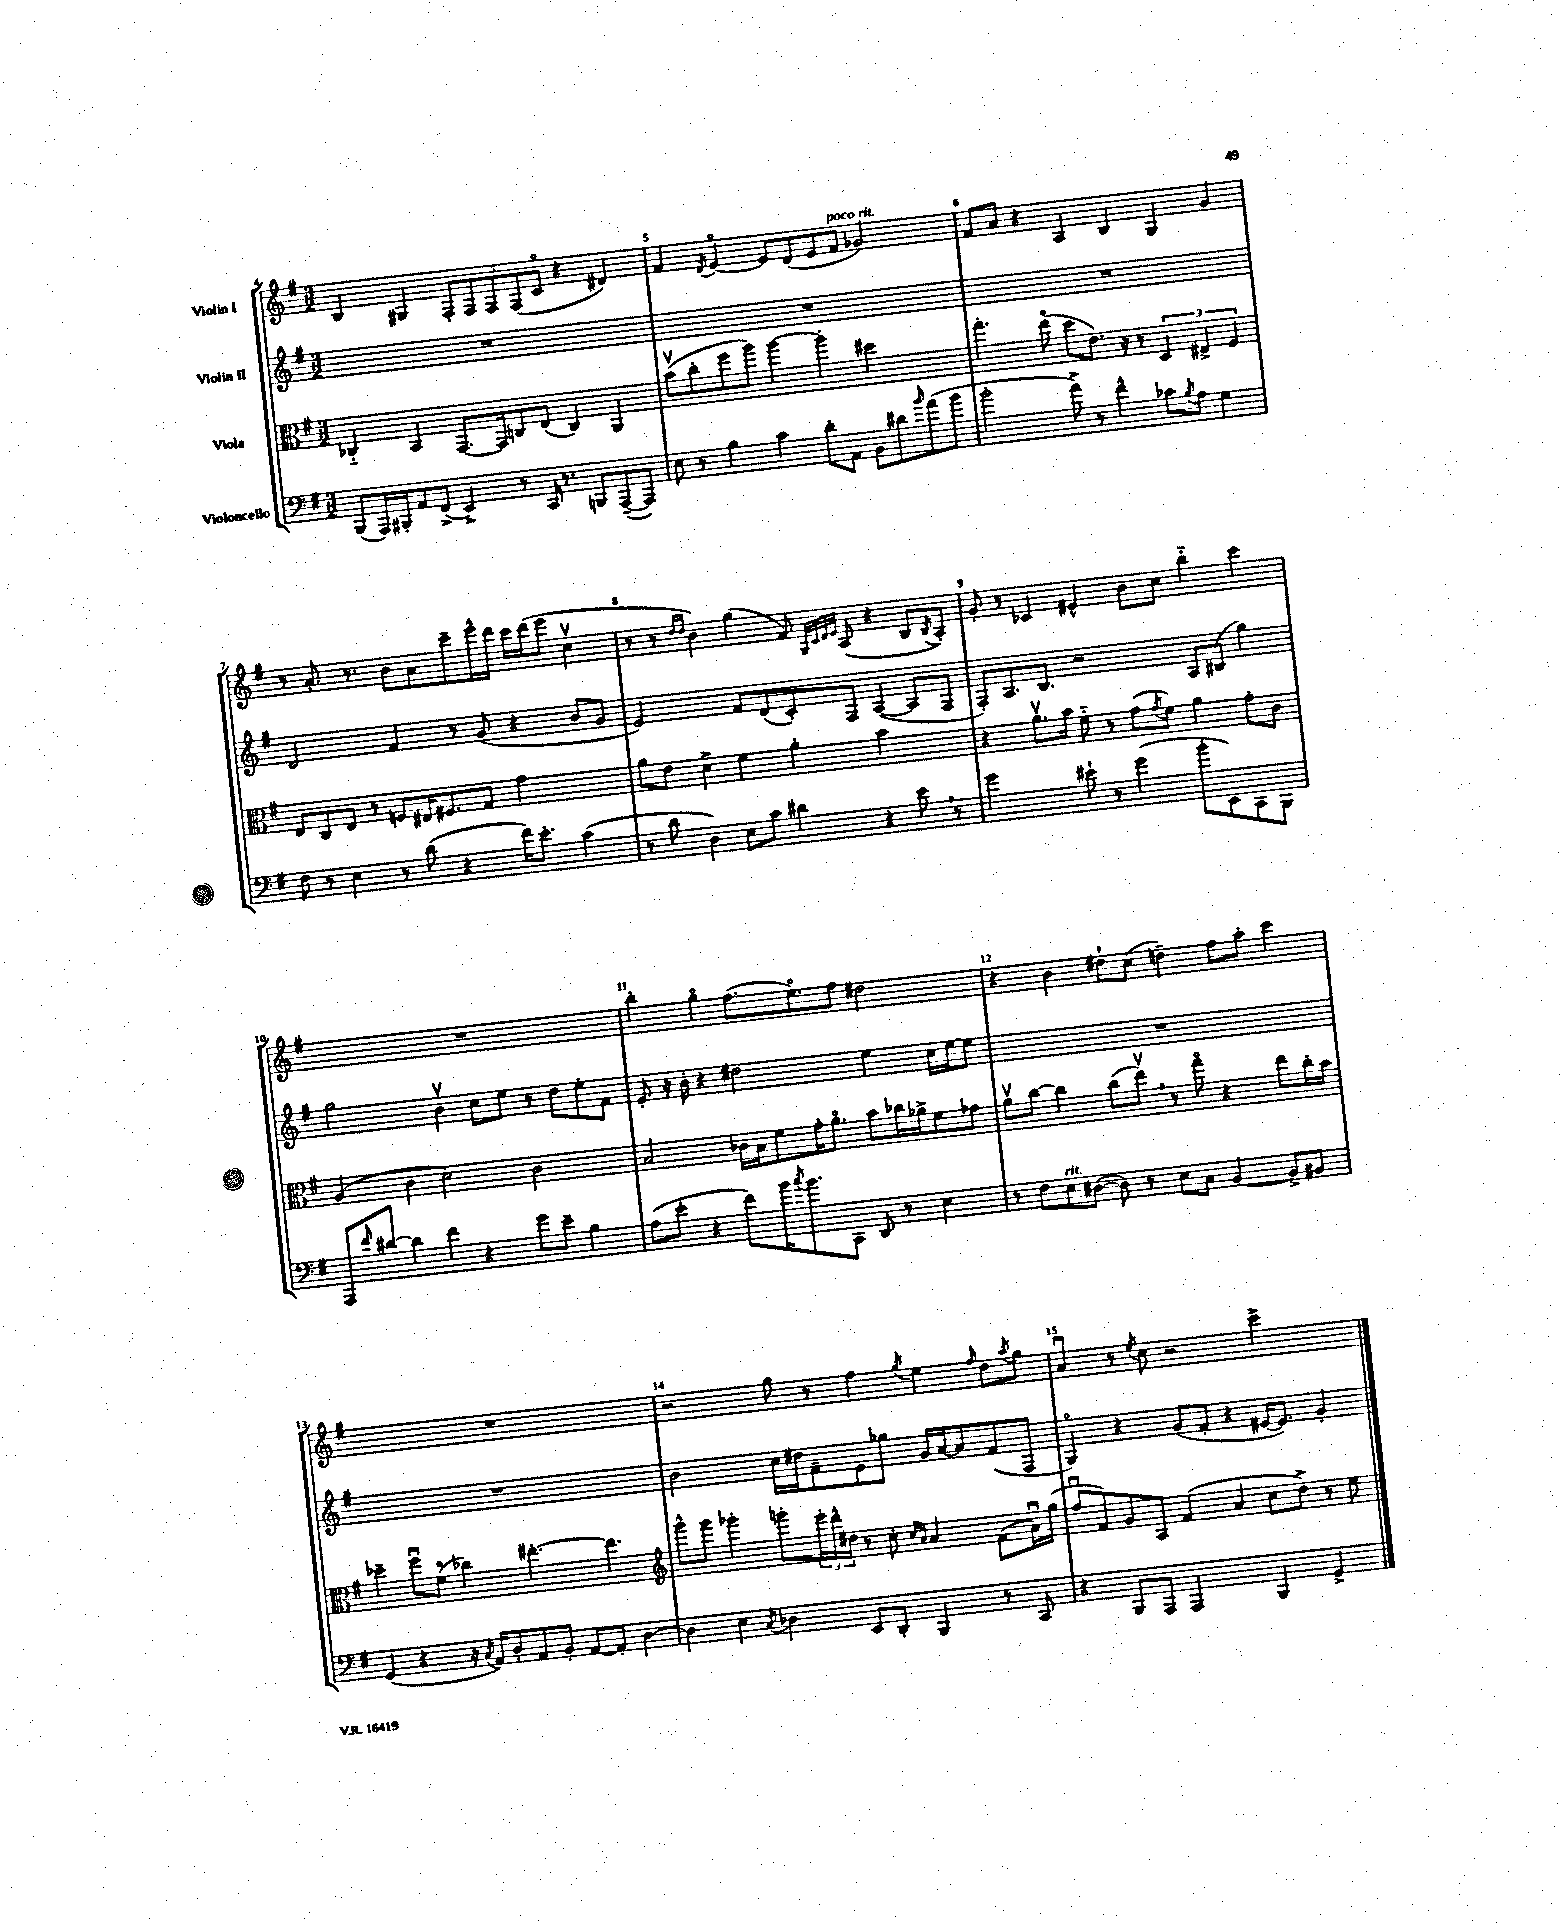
<<
\new StaffGroup <<
\new Staff = "s0" \with { instrumentName = "Violin I" } {
    \clef treble \key g \major \numericTimeSignature \time 3/2
    b4 gis4 \tuplet 5/4 { fis8-. fis8 fis8 fis8( c'8\flageolet } r4 dis'4) |
    fis'4 \acciaccatura { d'8 } e'4~\flageolet e'8 d'8( e'8 fis'8^\markup { \italic "poco rit." } ges'2) |
    fis'8 a'8 r4 a4 b4 g4 g'4 |
    r8 a'8.-. r8. b'8 a'8 c'''8-- e'''16-^ d'''16 c'''16 d'''16( e'''8 c''4\upbow |
    r8 r8 \grace { d''16 d''16 } b'4) g''4( fis'8) \grace { g32 c'32 d'32 e'32 } a8( r4 b8 \acciaccatura { b8 } a8-.) |
    g'8-. r8 ces'4 eis'4-^ b'8 c''8 b''4-_ c'''4 |
    R1. |
    b''4-. g''4\flageolet fis''8.( e''8.\flageolet) fis''8 dis''2 |
    r4 b'4 dis''8-! c''8( d''4--) fis''8 a''8-. c'''4 |
    R1. |
    r2 g''8 r8 fis''4 \acciaccatura { g''8 } e''4 \grace { fis''16 } d''8 \acciaccatura { a''8 } g''8 |
    a'4\downbow r8 \acciaccatura { e''8 } c''8 r2 c'''2-> \bar "|." |
}
\new Staff = "s1" \with { instrumentName = "Violin II" } {
    \clef treble \key g \major \numericTimeSignature \time 3/2
    R1. |
    R1. |
    R1. |
    d'2 fis'4 r8 g'8( r4 b'8 g'8 |
    e'2) fis'8 d'8( c'8-.) fis8 a4~( a8 fis8 |
    fis8-.) a8. b8. r2 a8 bis8( g''4) |
    g''2 b'4\upbow c''8 e''8 r8 d''8 e''8-. fis'8 |
    e'8-. r16 b'16-. r4 dis''2 e''4 c''16 e''16~ e''8 |
    R1. |
    R1. |
    b'2 c''16 dis''16 fis'8-- e'8 ges''8 g'16 a'16~ a'8 fis'8( fis8 |
    g4\flageolet) r4 g'8( fis'8-. r4 eis'16~ eis'8.) g'4-. \bar "|." |
}
\new Staff = "s2" \with { instrumentName = "Viola" } {
    \clef alto \key g \major \numericTimeSignature \time 3/2
    ces4-_ b,4 g,8.~ g,16 c8 e8( c4) a,4 |
    b'8\upbow( c''8-. fis''8 a''8) a''4~ a''4-. dis''2 |
    g''4.-. e''8\flageolet( d''8 e'8.) r16 r8 \tuplet 3/2 { d4 eis4-> fis4 } |
    e8 c8 e8 r8 f8 eis16 fis8. g8 g'2 |
    a'8 e'8 d'4-> fis'4 a'4-. b'2 |
    r4 a'8.\upbow b'16 fis'8-_ r8 g'8( \acciaccatura { g'8 } fis'8) a'4 g'8-. c'8 |
    a4( c'4 d'2) c'2 |
    b2 ces'16 b16 fis'8 g'16-. a'8.\flageolet b'8 ces''16 aes'16-> fis'8 ges'8 |
    a'8\upbow c''8~ c''4 c''8( e''8\upbow) \breathe r8 g''8\flageolet r4 e''8 c''16-. b'16 |
    des''4-- fis''8\downbow fis'8\flageolet( ces''4) eis''4.~-. eis''4. |
    \clef treble g'''8-^ g'''8 ges'''4-. g'''8-. \tuplet 3/2 { e'''16-. d'''16-^ dis''16 } r8 c''8-. \grace { c''16 a'16 } a'4 fis'8( a'16\downbow) g''16( |
    fis''8\downbow fis'8) g'8 a8 fis'4( a'4 c''8 d''8->) r8 e''8 \bar "|." |
}
\new Staff = "s3" \with { instrumentName = "Violoncello" } {
    \clef bass \key g \major \numericTimeSignature \time 3/2
    b,,8( a,,16) bis,,16-. a,8 fis,8->( e,4->) r8 c,16 r8. b,,8 a,,8~--( a,,8) |
    e8 r8 b4 c'4 d'8-. a,8 b,8 dis'8 \grace { b'16 } a'8( b'8 |
    b'2-. a'8->) r8 fis'4-^ ces'8 \acciaccatura { b8 } a8 g4 |
    fis8 r8 e4 r8 d'8( r4 fis'16) e'8.-. c'4( |
    r8 d'8 d4) e8 c'8 dis'4 r4 e'8 \breathe r8 |
    g'2 eis'8-! r8 g'4( b'8-. e,8) c,8 b,,8 |
    a,,8 \grace { fis'16 } dis'8~ dis'4 fis'4 r4 g'8 e'8-- b4 |
    a8( e'8-. r4 fis'8) b'16 \acciaccatura { c''8 } b'8. c,8 d,8 r8 e4 |
    r8 fis8 e8^\markup { \italic "rit." } dis8~( dis8) r8 e8 c8 b,4~ b,8-> bis,8 |
    g,4( r4 r16 \acciaccatura { c8 } a,16) d8-. a,8 b,8-. a,8~ a,8-. d4~ |
    d4 e4 \acciaccatura { c8 } des4 e,8 d,8-. b,,4 r8 c,8 |
    r4 b,,8 a,,8 a,,2 b,,4 g,4-> \bar "|." |
}
>>
>>
\layout { \context { \Score currentBarNumber = #4 \override BarNumber.break-visibility = ##(#f #t #t) barNumberVisibility = #all-bar-numbers-visible } }
